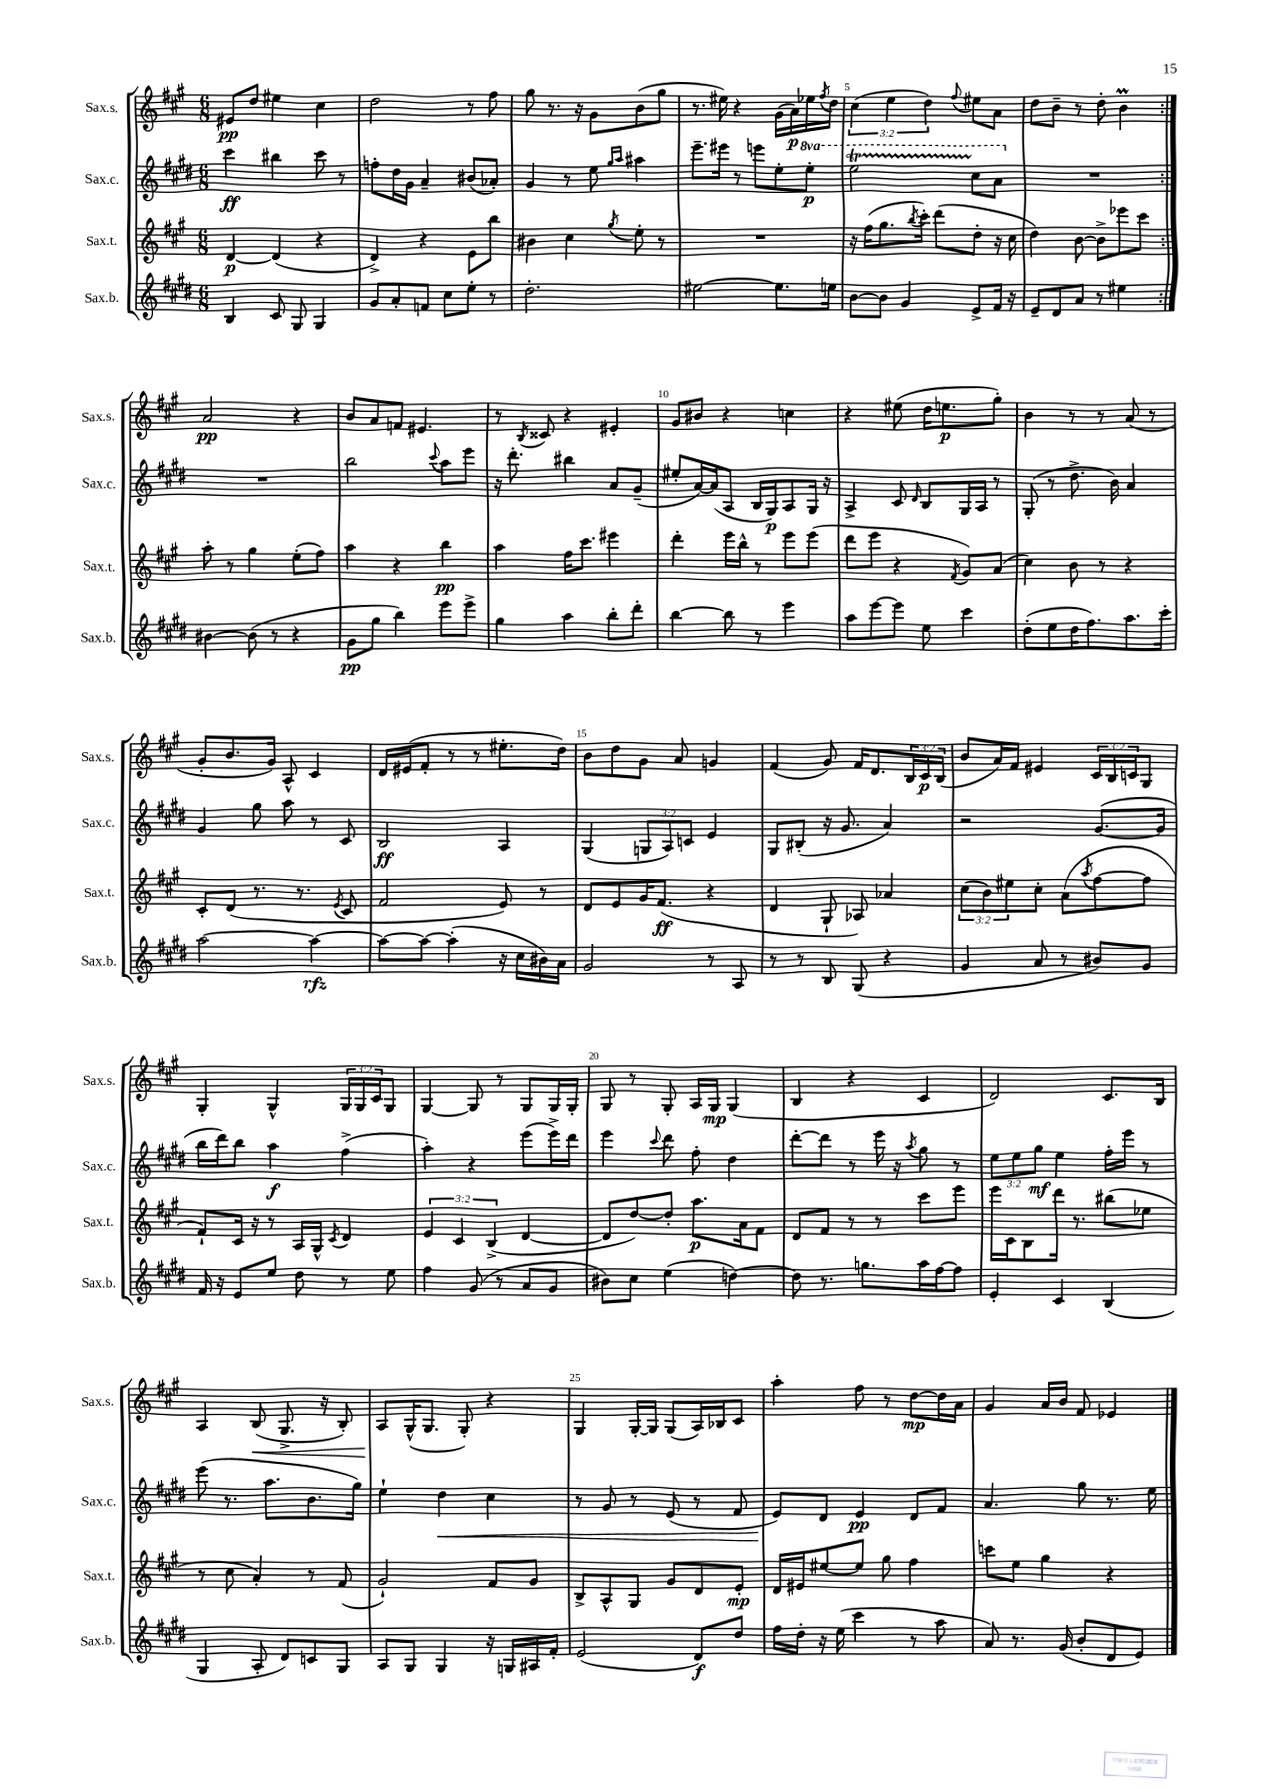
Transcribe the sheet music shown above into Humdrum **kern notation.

**kern	**dynam	**kern	**dynam	**kern	**dynam	**kern	**dynam
*part4	*part4	*part3	*part3	*part2	*part2	*part1	*part1
*staff4	*staff4	*staff3	*staff3	*staff2	*staff2	*staff1	*staff1
*I"Sax.b.	*	*I"Sax.t.	*	*I"Sax.c.	*	*I"Sax.s.	*
*I'Sax.b.	*	*I'Sax.t.	*	*I'Sax.c.	*	*I'Sax.s.	*
*clefG2	*	*clefG2	*	*clefG2	*	*clefG2	*
*k[f#c#g#d#]	*	*k[f#c#g#]	*	*k[f#c#g#d#]	*	*k[f#c#g#]	*
*M6/8	*	*M6/8	*	*M6/8	*	*M6/8	*
=1	=1	=1	=1	=1	=1	=1	=1
4B/	.	[4d/	p	4ccc#\	ff	8e#X/L	pp
.	.	.	.	.	.	8dd/J	.
8c#/	.	(4d/]	.	4bb#X\	.	4ee#X\	.
8G#/	.	.	.	.	.	.	.
4G#/	.	4r	.	8ccc#\	.	4cc#\	.
.	.	.	.	8r	.	.	.
=2	=2	=2	=2	=2	=2	=2	=2
8g#/L	.	4d^/)	.	8ffn'\L	.	2dd\	.
8a'/	.	.	.	16dd#\L	.	.	.
.	.	.	.	16g#\JJ	.	.	.
8fn/J	.	4r	.	4a~/	.	.	.
8cc#\L	.	.	.	.	.	.	.
8ee'\J	.	8e\L	.	(8b#X/L	.	8r	.
8r	.	8bb\J	.	8a-X'/J)	.	8ff#\	.
=3	=3	=3	=3	=3	=3	=3	=3
2.dd#'\	.	4b#X\	.	4g#/	.	8gg#\	.
.	.	.	.	.	.	8.r	.
.	.	4cc#\	.	8r	.	.	.
.	.	.	.	.	.	16r	.
.	.	.	.	8ee\	.	8g#\L	.
.	.	.	.	16qqgg#/LL	.	.	.
.	.	8qgg#/	.	16qqaa/JJ	.	.	.
.	.	8ee'\	.	4aa#X\	.	(8b\	.
.	.	8r	.	.	.	8gg#\J	.
=4	=4	=4	=4	=4	=4	=4	=4
[2ee#X\	.	2.r	.	8.eee~\L	.	8.r	.
.	.	.	.	16eee#X\Jk	.	16ee#X\)	.
.	.	.	.	8r	.	4r	.
.	.	.	.	8eeen\L	.	.	.
8.ee#\L]	.	.	.	8ee'\	.	(16g#\LL	.
.	.	.	.	.	.	16a\)	p
*	*	*	*	*8va	*	*	*
.	.	.	.	8eee'\J	p	16ee-X\	.
.	.	.	.	.	.	8qff#/	.
16een\Jk	.	.	.	.	.	16dd\JJ	.
=5	=5	=5	=5	=5	=5	=5	=5
[8b\L	.	16r	.	2eeeT\	.	(6cc#\	.
.	.	(16ff#\KL	.	.	.	.	.
8b\J]	.	8.gg#\	.	.	.	.	.
.	.	.	.	.	.	6ee\	.
4g#/	.	.	.	.	.	.	.
.	.	8qbb/	.	.	.	.	.
.	.	16ccc#'\Jk)	.	.	.	.	.
.	.	.	.	.	.	6dd\)	.
.	.	(8ddd\L	.	.	.	.	.
.	.	.	.	.	.	8qqff#/	.
8e^/L	.	8dd'\J	.	8ccc#\L	.	8ee#X\L	.
16f#/Jk	.	16r	.	8aa\J	.	8a\J	.
16r	.	16cc#\	.	.	.	.	.
=6	=6	=6	=6	=6	=6	=6	=6
*	*	*	*	*X8va	*	*	*
8e~/L	.	4dd\)	.	2.r	.	8dd\L	.
8d#/	.	.	.	.	.	8b~\J	.
8a/J	.	[8b\	.	.	.	8r	.
8r	.	8b^\L]	.	.	.	8dd'\	.
4ee#X\	.	8eee-X\	.	.	.	4bM\	.
.	.	8ccc#\J	.	.	.	.	.
!!LO:LB:g=z
=7:|!	=7:|!	=7:|!	=7:|!	=7:|!	=7:|!	=7:|!	=7:|!
[4b#X\	.	8aa'\	.	2.r	.	2a/	pp
.	.	8r	.	.	.	.	.
(8b#\]	.	4gg#\	.	.	.	.	.
8r	.	.	.	.	.	.	.
4r	.	(8ee'\L	.	.	.	4r	.
.	.	8ff#\J)	.	.	.	.	.
=8	=8	=8	=8	=8	=8	=8	=8
8g#\L	pp	4aa\	.	2bb\	.	8b/L	.
8gg#\J	.	.	.	.	.	8a/	.
4bb\)	.	4r	.	.	.	8fn/J	.
.	.	.	.	.	.	4.e#X/	.
.	.	.	.	8qqccc#/	.	.	.
8eee\L	.	4bb\	pp	8aa\L	.	.	.
8eee^\J	.	.	.	8eee\J	.	.	.
=9	=9	=9	=9	=9	=9	=9	=9
4gg#\	.	4aa\	.	16r	.	8r	.
.	.	.	.	8.ddd#'\	.	.	.
.	.	.	.	.	.	8qB/	.
.	.	.	.	.	.	8c##X/	.
4aa\	.	16ff#\KL	.	4bb#X\	.	4r	.
.	.	8.ccc#\J	.	.	.	.	.
8bb'\L	.	4eee#X\	.	8a/L	.	4e#X'/	.
8ddd#'\J	.	.	.	(8g#~/J	.	.	.
=10	=10	=10	=10	=10	=10	=10	=10
[4bb\	.	4ddd'\	.	8ee#X'/L	.	8g#/L	.
.	.	.	.	[16a/L)	.	8b#X/J	.
.	.	.	.	(16a/J]	.	.	.
8bb\]	.	16eee\LL	.	8A/J	.	4r	.
.	.	16bb^^\JJ	.	.	.	.	.
8r	.	8r	.	16B/LL	.	.	.
.	.	.	.	16G#/J)	p	.	.
4eee\	.	8eee\L	.	8A/	.	4ccn\	.
.	.	(8eee\J	.	16G#/Jk	.	.	.
.	.	.	.	16r	.	.	.
=11	=11	=11	=11	=11	=11	=11	=11
8aa\L	.	8ddd\L	.	4A^/	.	4r	.
[8eee\	.	8eee\J	.	.	.	.	.
8eee\J]	.	4r	.	8c#/	.	(8ee#X\	.
.	.	.	.	16qqd#/	.	.	.
8ee\	.	.	.	8B/L	.	16dd\KL	.
.	.	.	.	.	.	8.een\	p
.	.	8qf#/	.	.	.	.	.
4ccc#\	.	8g#/L)	.	16G#/L	.	.	.
.	.	.	.	16A/JJ	.	.	.
.	.	(8a/J	.	8r	.	8gg#'\J)	.
=12	=12	=12	=12	=12	=12	=12	=12
(8dd#'\L	.	4cc#\)	.	(8G#'/	.	4b\	.
8ee\	.	.	.	8r	.	.	.
16dd#\K	.	8b\	.	8.dd#^\	.	8r	.
8.ff#\)	.	.	.	.	.	.	.
.	.	8r	.	.	.	8r	.
.	.	.	.	16b\)	.	.	.
8.aa\	.	4r	.	4a/	.	(8a/	.
.	.	.	.	.	.	8r	.
16ccc#'\Jk	.	.	.	.	.	.	.
!!LO:LB:g=z
=13	=13	=13	=13	=13	=13	=13	=13
[2aa\	.	8c#'/L	.	4g#/	.	8g#'/L	.
.	.	(8d/J	.	.	.	8.b/	.
.	.	8.r	.	8gg#\	.	.	.
.	.	.	.	.	.	16g#/Jk)	.
.	.	.	.	8aa\	.	8A^^/	.
.	.	8.r	.	.	.	.	.
4aa\_	rfz	.	.	8r	.	4c#/	.
.	.	8qe/	.	.	.	.	.
.	.	8c#/	.	8c#/	.	.	.
=14	=14	=14	=14	=14	=14	=14	=14
8aa\L_	.	2f#/	.	2B/	ff	16d/LL	.
.	.	.	.	.	.	(16e#X/J	.
8aa\J_	.	.	.	.	.	8f#'/J	.
(4aa'\]	.	.	.	.	.	8r	.
.	.	.	.	.	.	8r	.
16r	.	8e/)	.	4A/	.	8.ee#X'\L	.
16cc#\LL	.	.	.	.	.	.	.
16b#X\)	.	8r	.	.	.	.	.
16a\JJ	.	.	.	.	.	16dd\Jk)	.
=15	=15	=15	=15	=15	=15	=15	=15
2g#/	.	8d/L	.	(4G#/	.	8b\L	.
.	.	8e/	.	.	.	8dd\	.
.	.	16g#/K	.	12Gn/L	.	8g#\J	.
.	.	(8.f#/J	ff	.	.	.	.
.	.	.	.	12A/)	.	.	.
.	.	.	.	.	.	8a/	.
.	.	.	.	12cn/J	.	.	.
8r	.	4r	.	4e/	.	4gn/	.
8A/	.	.	.	.	.	.	.
=16	=16	=16	=16	=16	=16	=16	=16
8r	.	4d/	.	8G#/L	.	(4f#/	.
8r	.	.	.	(8B#X'/J	.	.	.
8B/	.	8G#`/	.	16r	.	8g#/)	.
.	.	.	.	8.g#/	.	.	.
(8G#/	.	8A-X/)	.	.	.	16f#/KL	.
.	.	.	.	.	.	8.d/	.
4r	.	4a-X/	.	4a/)	.	.	.
.	.	.	.	.	.	24B/L	.
.	.	.	.	.	.	24c#/	p
.	.	.	.	.	.	(24B/JJ	.
=17	=17	=17	=17	=17	=17	=17	=17
4g#/	.	(12cc#\L	.	2r	.	8b/L	.
.	.	12b\)	.	.	.	.	.
.	.	.	.	.	.	16a/L)	.
.	.	12ee#X\	.	.	.	.	.
.	.	.	.	.	.	16f#/JJ	.
8a/	.	8cc#'\J	.	.	.	4e#X/	.
8r	.	(8a\L	.	.	.	.	.
.	.	8qaa/	.	.	.	.	.
8b#X/L)	.	[8ff#\	.	([8.g#/L	.	24c#/LL	.
.	.	.	.	.	.	24B/	.
.	.	.	.	.	.	24cn/J	.
8g#/J	.	8ff#\J]	.	.	.	8G#/J	.
.	.	.	.	16g#/Jk]	.	.	.
!!LO:LB:g=z
=18	=18	=18	=18	=18	=18	=18	=18
16f#/	.	8f#`/L)	.	16bb\LL	.	4G#'/	.
16r	.	.	.	16ddd#\J)	.	.	.
8e/L	.	16c#/Jk	.	8bb\J	.	.	.
.	.	16r	.	.	.	.	.
8ee/J	.	8r	.	4aa\	f	4G#^^/	.
8dd#\	.	16A/LL	.	.	.	.	.
.	.	16G#^^/JJ	.	.	.	.	.
.	.	8qc#/	.	.	.	.	.
8r	.	4d/	.	(4ff#^\	.	24G#/LL	.
.	.	.	.	.	.	24G#/	.
.	.	.	.	.	.	24c#/J	.
8ee\	.	.	.	.	.	8G#/J	.
=19	=19	=19	=19	=19	=19	=19	=19
4ff#\	.	6e/	.	4aa'\)	.	[4G#/	.
.	.	6c#/	.	.	.	.	.
(8g#/	.	.	.	4r	.	8G#/]	.
.	.	(6B^/	.	.	.	.	.
8r	.	.	.	.	.	8r	.
8a/L	.	[4d/	.	(8eee\L	.	8G#/L	.
8g#/J	.	.	.	16eee^\L)	.	16G#/L	.
.	.	.	.	16ddd#\JJ	.	16G#'/JJ	.
=20	=20	=20	=20	=20	=20	=20	=20
8b#X\L)	.	8d/L]	.	4eee\	.	8G#/	.
8cc#\J	.	[8dd/)	.	.	.	8r	.
.	.	.	.	8qqccc#/	.	.	.
(4ee\	.	8dd'/J]	.	8ddd#\	.	8G#'/	.
.	.	8.aa\L	p	8ff#'\	.	16A/LL	.
.	.	.	.	.	.	16G#/JJ	mp
[4ddn\)	.	.	.	4dd#\	.	(4G#/	.
.	.	16a\k	.	.	.	.	.
.	.	8f#\J	.	.	.	.	.
=21	=21	=21	=21	=21	=21	=21	=21
8dd\]	.	8d/L	.	[8ddd#'\L	.	4B/	.
8.r	.	8f#/J	.	8ddd#\J]	.	.	.
.	.	8r	.	8r	.	4r	.
8.ggn\L	.	.	.	.	.	.	.
.	.	8r	.	16eee\	.	.	.
.	.	.	.	16r	.	.	.
.	.	.	.	8qaa/	.	.	.
16aa\L	.	8ccc#\L	.	8gg#\	.	4c#/	.
[16ff#\J	.	.	.	.	.	.	.
8ff#\J]	.	8eee\J	.	8r	.	.	.
=22	=22	=22	=22	=22	=22	=22	=22
4e'/	.	16eee\LL	.	12ee\L	.	2d/)	.
.	.	16c#\J	.	.	.	.	.
.	.	.	.	12ee\	.	.	.
.	.	8B\	.	.	.	.	.
.	.	.	.	12gg#\J	mf	.	.
4c#/	.	16ddd\Jk	.	4ee\	.	.	.
.	.	8.r	.	.	.	.	.
(4B/	.	(8bb#X\L	.	16ff#'\LL	.	8.c#/L	.
.	.	.	.	16eee\JJ	.	.	.
.	.	8ee-X\J	.	8r	.	.	.
.	.	.	.	.	.	16B/Jk	.
!!LO:LB:g=z
=23	=23	=23	=23	=23	=23	=23	=23
4G#/	.	8r	.	(8eee\	.	4A/	.
.	.	8cc#\	.	8.r	.	.	.
!	!	!	!	!	!	!	!LO:HP:b
8A'/	.	4a'/)	.	.	.	(8B/	<
.	.	.	.	8.aa\L	.	.	.
8d#/L)	.	.	.	.	.	8.G#^/	.
8cn/	.	8r	.	8.b\	.	.	.
.	.	.	.	.	.	16r	.
8G#/J	.	(8f#/	.	.	.	8B'/)	.
.	.	.	.	16gg#\Jk)	.	.	.
=24	=24	=24	=24	=24	=24	=24	=24
8A/L	.	2g#`/)	.	4ee`\	.	8A/L	.
8G#/J	.	.	.	.	.	(16G#^^/K	[
.	.	.	.	.	.	8.G#/J	.
!	!	!	!	!	!LO:HP:b	!	!
4G#/	.	.	.	4dd#\	<	.	.
.	.	.	.	.	.	8G#'/)	.
16r	.	8f#/L	.	4cc#\	.	4r	.
16Gn/LL	.	.	.	.	.	.	.
16A#X/	.	8g#/J	.	.	.	.	.
16f#'/JJ	.	.	.	.	.	.	.
=25	=25	=25	=25	=25	=25	=25	=25
(2e/	.	8B^/L	.	8r	.	4G#/	.
.	.	8A^^/	.	8g#/	.	.	.
.	.	8G#/J	.	8r	.	[16G#'/LL	.
.	.	.	.	.	.	16G#/JJ]	.
.	.	8g#/L	.	(8e/	.	(8G#/L	.
8d#/L)	f	8d/	.	8r	.	16A/L)	.
.	.	.	.	.	.	16B-X/J	.
8dd#/J	.	8e'/J	mp	8f#/	.	8c#/J	.
=26	=26	=26	=26	=26	=26	=26	=26
16ff#\LL	.	16d/LL	.	8e/L)	.	4aa'\	.
16dd#'\JJ	.	16e#X/J	.	.	.	.	.
16r	.	[8ee#X/	.	8d#/J	[	.	.
(16ee\	.	.	.	.	.	.	.
4ccc#\	.	8ee#/J]	.	4e/	pp	8ff#\	.
.	.	8gg#\	.	.	.	8r	.
8r	.	4ff#\	.	8d#/L	.	[8dd\L	mp
8aa\	.	.	.	8f#/J	.	16dd\L]	.
.	.	.	.	.	.	16a\JJ	.
=27	=27	=27	=27	=27	=27	=27	=27
8a/)	.	8cccn\L	.	4.a/	.	4g#/	.
8.r	.	8ee\J	.	.	.	.	.
.	.	4gg#\	.	.	.	16a/LL	.
(16g#/	.	.	.	.	.	16b/JJ	.
8b'/L	.	.	.	8gg#\	.	8f#/	.
8d#/	.	4r	.	8.r	.	4e-X/	.
8e/J)	.	.	.	.	.	.	.
.	.	.	.	16ee\	.	.	.
==	==	==	==	==	==	==	==
*-	*-	*-	*-	*-	*-	*-	*-
